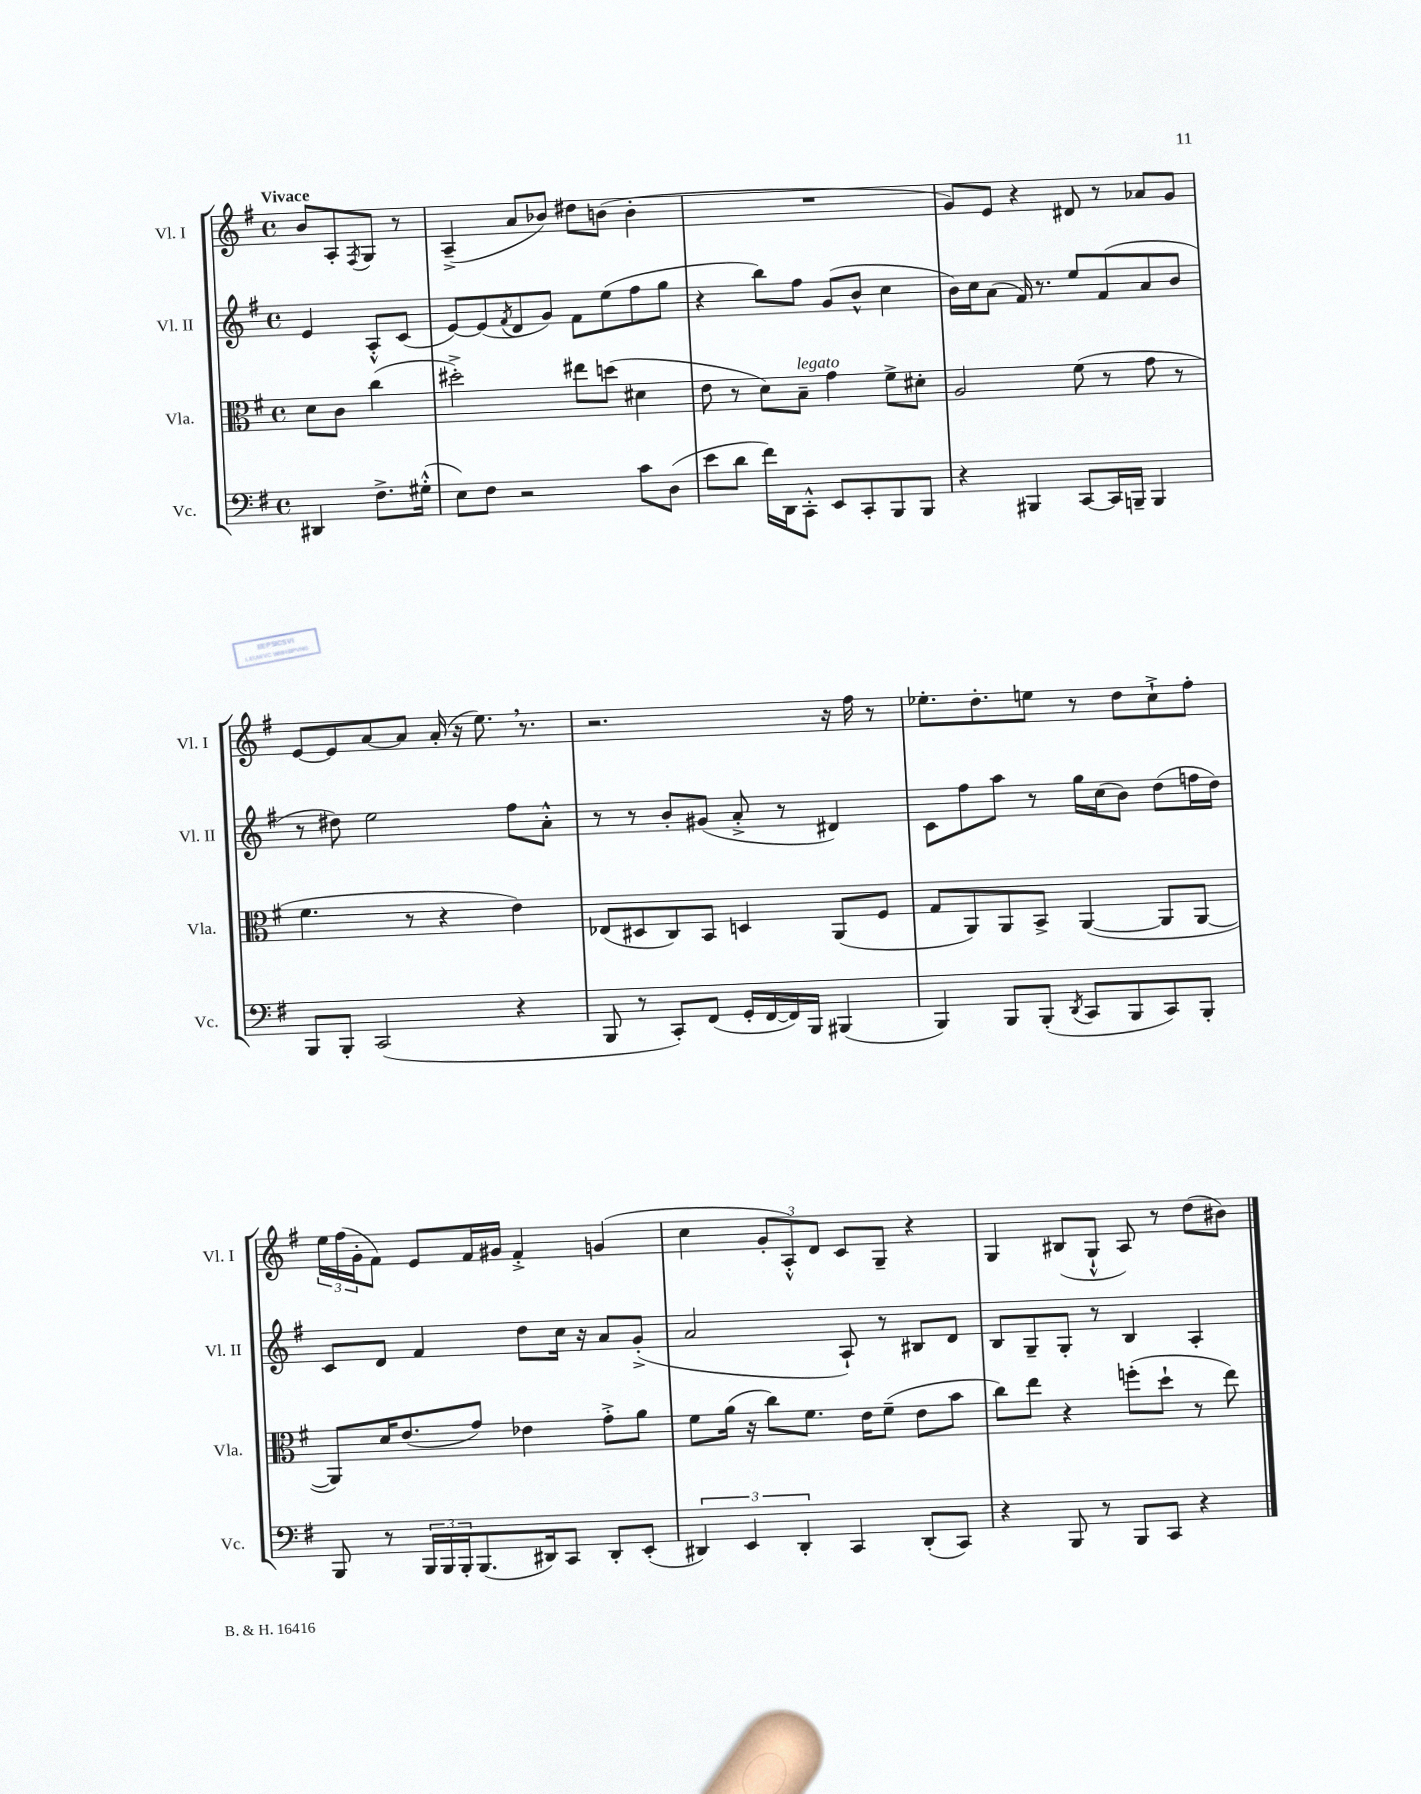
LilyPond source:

<<
\new StaffGroup <<
\new Staff = "s0" \with { instrumentName = "Vl. I" shortInstrumentName = "Vl. I" } {
    \clef treble \key g \major \defaultTimeSignature \time 4/4 \partial 2 \tempo "Vivace"
    b'8 a8-. \acciaccatura { fis8 } g8 r8 |
    a4--->( a'8 bes'8) dis''8 b'8( b'4-. |
    R1 |
    g'8) e'8 r4 dis'8 r8 aes'8 g'8 |
    e'8~ e'8 a'8~ a'8 a'16-.( r16 e''8.) \breathe r8. |
    r2. r16 fis''16 r8 |
    ees''8.-. d''8.-. e''8 r8 d''8 c''8-!-> fis''8-. |
    \tuplet 3/2 { e''16 fis''16( g'16-. } fis'8) e'8 fis'16 gis'16 fis'4-.-> g'4( |
    c''4 \tuplet 3/2 { g'8-. a8-.-^) d'8 } c'8 g8-- r4 |
    g4 bis8( g8-!-^ a8) r8 d''8( bis'8) \bar "|." |
}
\new Staff = "s1" \with { instrumentName = "Vl. II" shortInstrumentName = "Vl. II" } {
    \clef treble \key g \major \defaultTimeSignature \time 4/4 \partial 2
    e'4 a8-.-^ c'8( |
    e'8~) e'8( \acciaccatura { fis'8 } d'8 g'8) fis'8 e''8( fis''8 g''8 |
    r4 b''8) fis''8 g'8( b'8-^ c''4 |
    b'16) c''16 a'8( fis'16) r8. e''8 fis'8( a'8 b'8 |
    r8 dis''8) e''2 fis''8 a'8-.-^ |
    r8 r8 b'8-. gis'8( a'8-.-> r8 dis'4) |
    c'8 fis''8 a''8 r8 g''16 c''16( b'8) d''8( f''16 d''16) |
    c'8 d'8 fis'4 d''8 c''16 r16 a'8 g'8-.->( |
    a'2 a8-!) r8 bis8 d'8 |
    b8 g8-- g8-. r8 b4 a4-. \bar "|." |
}
\new Staff = "s2" \with { instrumentName = "Vla." shortInstrumentName = "Vla." } {
    \clef alto \key g \major \defaultTimeSignature \time 4/4 \partial 2
    d'8 c'8 c''4( |
    dis''2-.->) eis''8 d''8( dis'4 |
    e'8 r8 d'8) b8--^\markup { \italic "legato" } g'4 fis'8-> dis'8-. |
    a2 fis'8( r8 g'8 r8 |
    fis'4. r8 r4 e'4) |
    ees8( dis8 c8) b,8 d4 a,8( fis8 |
    g8 a,8) a,8 b,8-> a,4~( a,8 a,8~ |
    a,8) d'16 e'8.( g'8) ees'4 g'8-.-> a'8 |
    fis'8 a'16( r16 c''8) fis'8. e'16 fis'8--( e'8 b'8 |
    c''8) e''8 r4 f''8-.( d''8-! r8 e''8) \bar "|." |
}
\new Staff = "s3" \with { instrumentName = "Vc." shortInstrumentName = "Vc." } {
    \clef bass \key g \major \defaultTimeSignature \time 4/4 \partial 2
    dis,4 fis8.-> gis16-.-^( |
    e8) fis8 r2 c'8 d8( |
    e'8 d'8 fis'16) d,16 c,8-.-^ e,8 c,8-. b,,8 b,,8 |
    r4 bis,,4 c,8~ c,16 b,,16-- b,,4 |
    b,,8 b,,8-. c,2( r4 |
    b,,8 r8 c,8-.) fis,8( g,16-. fis,16~ fis,16) b,,16 bis,,4( |
    b,,4) b,,8 b,,8-.( \acciaccatura { d,8 } c,8 b,,8 c,8) b,,8-. |
    b,,8 r8 \tuplet 3/2 { b,,16 b,,16 b,,16-. } b,,8.( dis,16) c,8 dis,8-. e,8-.( |
    \tuplet 3/2 { dis,4) e,4 dis,4-. } c,4 dis,8-.( c,8) |
    r4 b,,8 r8 b,,8 c,8 r4 \bar "|." |
}
>>
>>
\layout { \context { \Score \remove "Bar_number_engraver" } }
